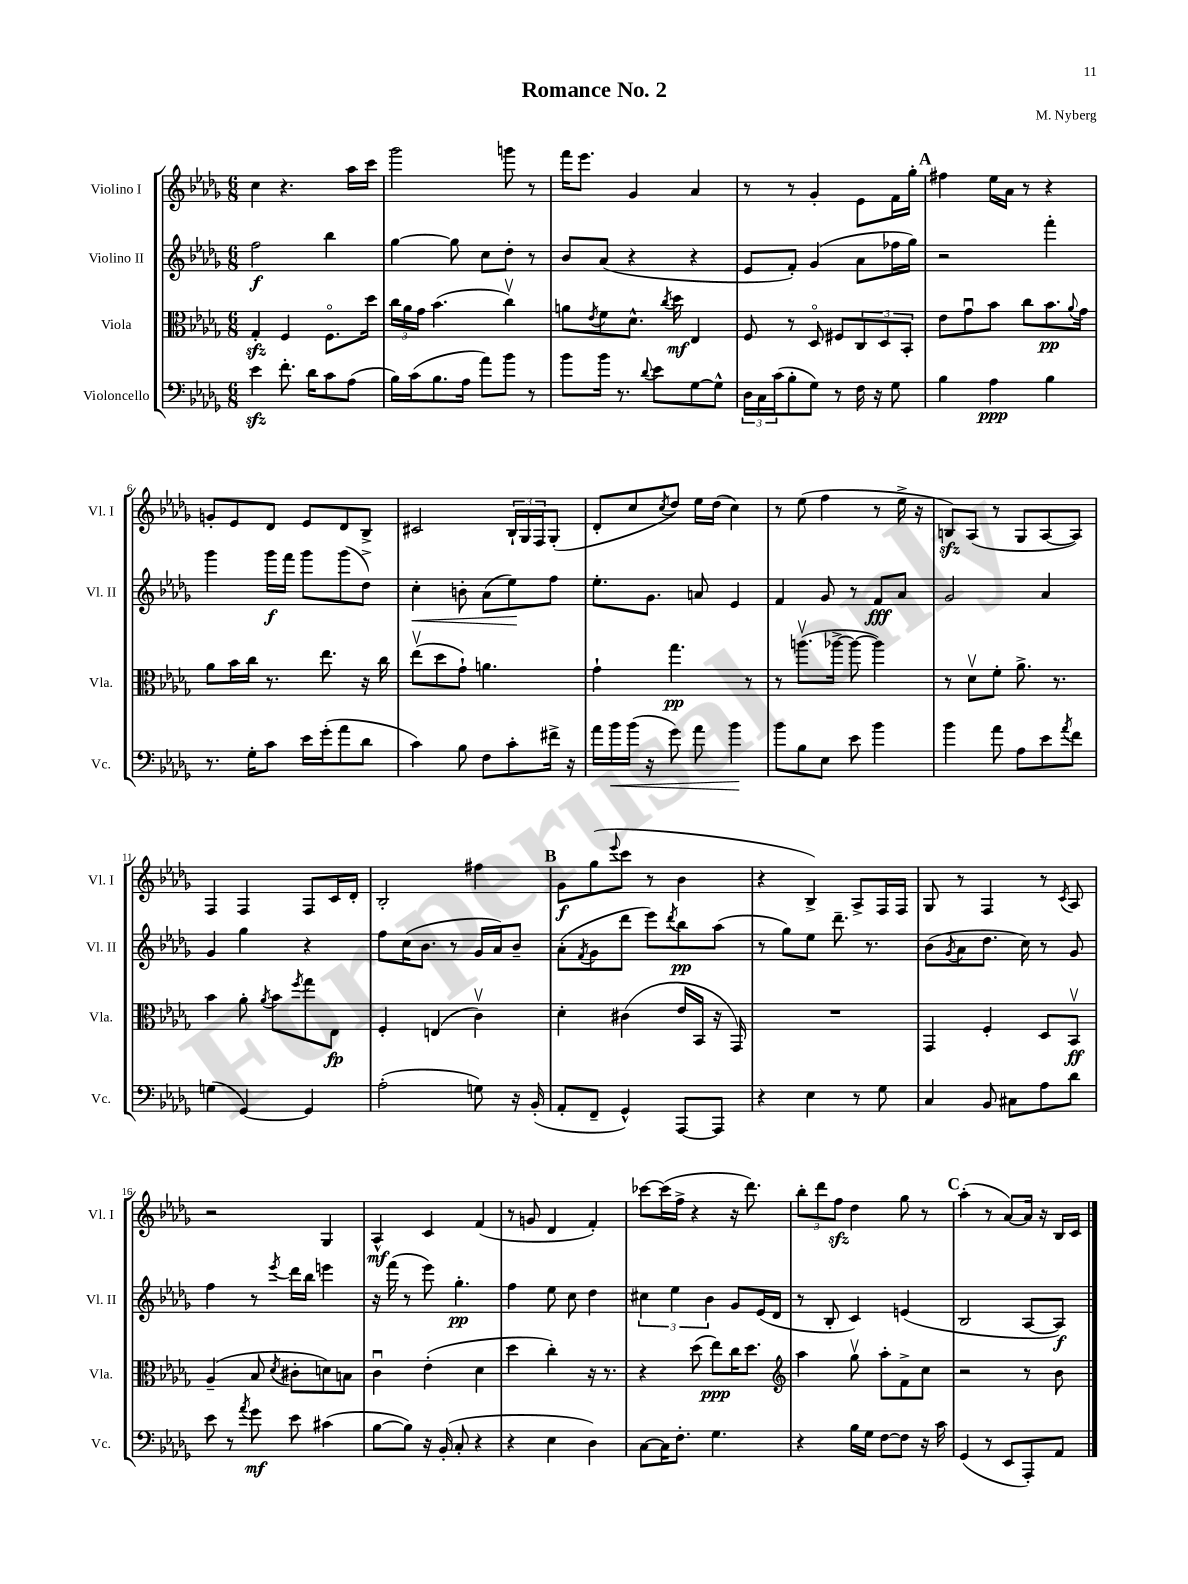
\header { title = "Romance No. 2" composer = "M. Nyberg" }
<<
\new StaffGroup <<
\new Staff = "s0" \with { instrumentName = "Violino I" shortInstrumentName = "Vl. I" } {
    \clef treble \key des \major \numericTimeSignature \time 6/8
    c''4 r4. aes''16 c'''16 |
    ges'''2 g'''8 r8 |
    f'''16 ees'''8. ges'4 aes'4 |
    r8 r8 ges'4-. ees'8 f'16 ges''16-. |
    \mark \markup { \bold "A" } fis''4 ees''16 aes'16 r8 r4 |
    g'8-. ees'8 des'8 ees'8 des'8 bes8-> |
    cis'2 \tuplet 3/2 { bes16-! ges16 f16 } ges8-.( |
    des'8-. c''8 \acciaccatura { c''8 } des''8) ees''16 des''16( c''4) |
    r8 ees''8( f''4 r8 ees''16-> r16 |
    b8\sfz) aes8( r8 ges8 aes8~ aes8) |
    f4 f4 f8 c'16 des'16-. |
    bes2-. fis''4 |
    \mark \markup { \bold "B" } ges'8\f ges''8( \appoggiatura { ees'''8 } c'''8 r8 bes'4 |
    r4 bes4->) aes8-> f16 f16 |
    ges8 r8 f4 r8 \acciaccatura { c'8 } aes8 |
    r2 ges4 |
    aes4-^\mf c'4 f'4( |
    r8 g'8 des'4 f'4-.) |
    ces'''8~ ces'''16( f''16-> r4 r16 des'''8.) |
    \tuplet 3/2 { bes''8-. des'''8 f''8\sfz } des''4 ges''8 r8 |
    \mark \markup { \bold "C" } aes''4-.( r8 aes'8~) aes'16 r16 bes16 c'16 \bar "|." |
}
\new Staff = "s1" \with { instrumentName = "Violino II" shortInstrumentName = "Vl. II" } {
    \clef treble \key des \major \numericTimeSignature \time 6/8
    f''2\f bes''4 |
    ges''4~ ges''8 c''8 des''8-. r8 |
    bes'8 aes'8( r4 r4 |
    ees'8 f'8-.) ges'4( aes'8 fes''16 ges''16) |
    \mark \markup { \bold "A" } r2 f'''4-. |
    ges'''4 ges'''16\f f'''16 ges'''8 ges'''8( des''8->) |
    c''4-.\< b'8-. aes'8( ees''8\!) f''8 |
    ees''8.-. ges'8. a'8 ees'4 |
    f'4 ges'8 r8 f'8\fff aes'8 |
    ges'2 aes'4 |
    ges'4 ges''4 r4 |
    f''8 c''16( bes'8. r8 ges'16 aes'16) bes'8-- |
    \mark \markup { \bold "B" } aes'8-.( \acciaccatura { f'8 } ges'8 des'''8 ees'''8) \acciaccatura { des'''8 } bes''8\pp aes''8( |
    r8 ges''8) ees''8 des'''8.-- r8. |
    bes'8( \acciaccatura { ges'8 } aes'8 des''8. c''16) r8 ges'8 |
    f''4 r8 \acciaccatura { ees'''8 } des'''16 bes''16 e'''4 |
    r16 f'''16( r8 ees'''8) ges''4.-.\pp |
    f''4 ees''8 c''8 des''4 |
    \tuplet 3/2 { cis''4 ees''4 bes'4 } ges'8 ees'16( des'16 |
    r8 bes8-. c'4) e'4( |
    \mark \markup { \bold "C" } bes2 aes8~ aes8\f) \bar "|." |
}
\new Staff = "s2" \with { instrumentName = "Viola" shortInstrumentName = "Vla." } {
    \clef alto \key des \major \numericTimeSignature \time 6/8
    ges4-.\sfz f4 f8.\flageolet des''16 |
    \tuplet 3/2 { c''16 aes'16 ges'16 } bes'4.( c''4\upbow) |
    a'8 \acciaccatura { ees'8 } f'8 des'8.-^ \acciaccatura { c''8 } des''16\mf ees4 |
    f8 r8 des8\flageolet fis8 \tuplet 3/2 { c8 des8 bes,8-. } |
    \mark \markup { \bold "A" } ees'8 ges'8\downbow bes'8 c''8 bes'8.\pp \appoggiatura { aes'8 } ges'16 |
    aes'8 bes'16 c''16 r8. ees''8. r16 c''16 |
    ees''8\upbow( des''8 ges'8-!) a'4. |
    ges'4-! ges''4.\pp r8 |
    r8 a''8.\upbow( aes''16~-> aes''8~ aes''4) |
    r8 des'8\upbow f'8-. aes'8.-> r8. |
    bes'4 aes'8-. \acciaccatura { aes'8 } bes'8 \acciaccatura { f''8 } ges''8 ees8\fp |
    f4-. e4( c'4\upbow) |
    \mark \markup { \bold "B" } des'4-. cis'4( ees'16 bes,16 r16 ges,16) |
    R2. |
    ges,4 f4-. des8 bes,8\upbow\ff |
    aes4--( bes8 \acciaccatura { des'8 } cis'8-. d'8) b8 |
    c'4\downbow ees'4-.( des'4 |
    des''4 c''4-.) r16 r8. |
    r4 des''8( ees''8\ppp) c''16 des''8. |
    \clef treble aes''4 ges''8\upbow aes''8-. f'8-> c''8 |
    \mark \markup { \bold "C" } r2 r8 bes'8 \bar "|." |
}
\new Staff = "s3" \with { instrumentName = "Violoncello" shortInstrumentName = "Vc." } {
    \clef bass \key des \major \numericTimeSignature \time 6/8
    ees'4\sfz f'8.-. des'16 c'8 aes8( |
    bes16) c'16( bes8. aes16 aes'8) bes'8 r8 |
    bes'8 bes'16 r8. \appoggiatura { des'8 } ees'8 ges8~ ges8-^ |
    \tuplet 3/2 { des16 c16 c'16( } bes8-. ges8) r8 f16 r16 ges8 |
    \mark \markup { \bold "A" } bes4 aes4\ppp bes4 |
    r8. ges16-. c'8 ees'16 ges'16-.( aes'8 des'8 |
    c'4) bes8 f8 c'8-. fis'16-> r16 |
    aes'16 bes'16\< bes'16( r16 ges'8) aes'8 bes'4\! |
    bes'8 bes8 ees8 ees'8 bes'4 |
    bes'4 aes'8 aes8 ees'8 \acciaccatura { aes'8 } f'8 |
    g4( ges,4~) ges,4 |
    aes2-.( g8) r16 bes,16-.( |
    \mark \markup { \bold "B" } aes,8-. f,8-- ges,4-^) aes,,8~ aes,,8 |
    r4 ees4 r8 ges8 |
    c4 bes,8 cis8 aes8 des'8 |
    ees'8 r8 \acciaccatura { aes'8 } ges'8\mf ees'8 cis'4( |
    bes8~ bes8) r16 bes,16-.( c8-. r4 |
    r4 ees4 des4) |
    c8~ c16 f8.-. ges4. |
    r4 bes16 ges16 f8~ f8 r16 c'16 |
    \mark \markup { \bold "C" } ges,4( r8 ees,8 aes,,8-.) aes,8 \bar "|." |
}
>>
>>
